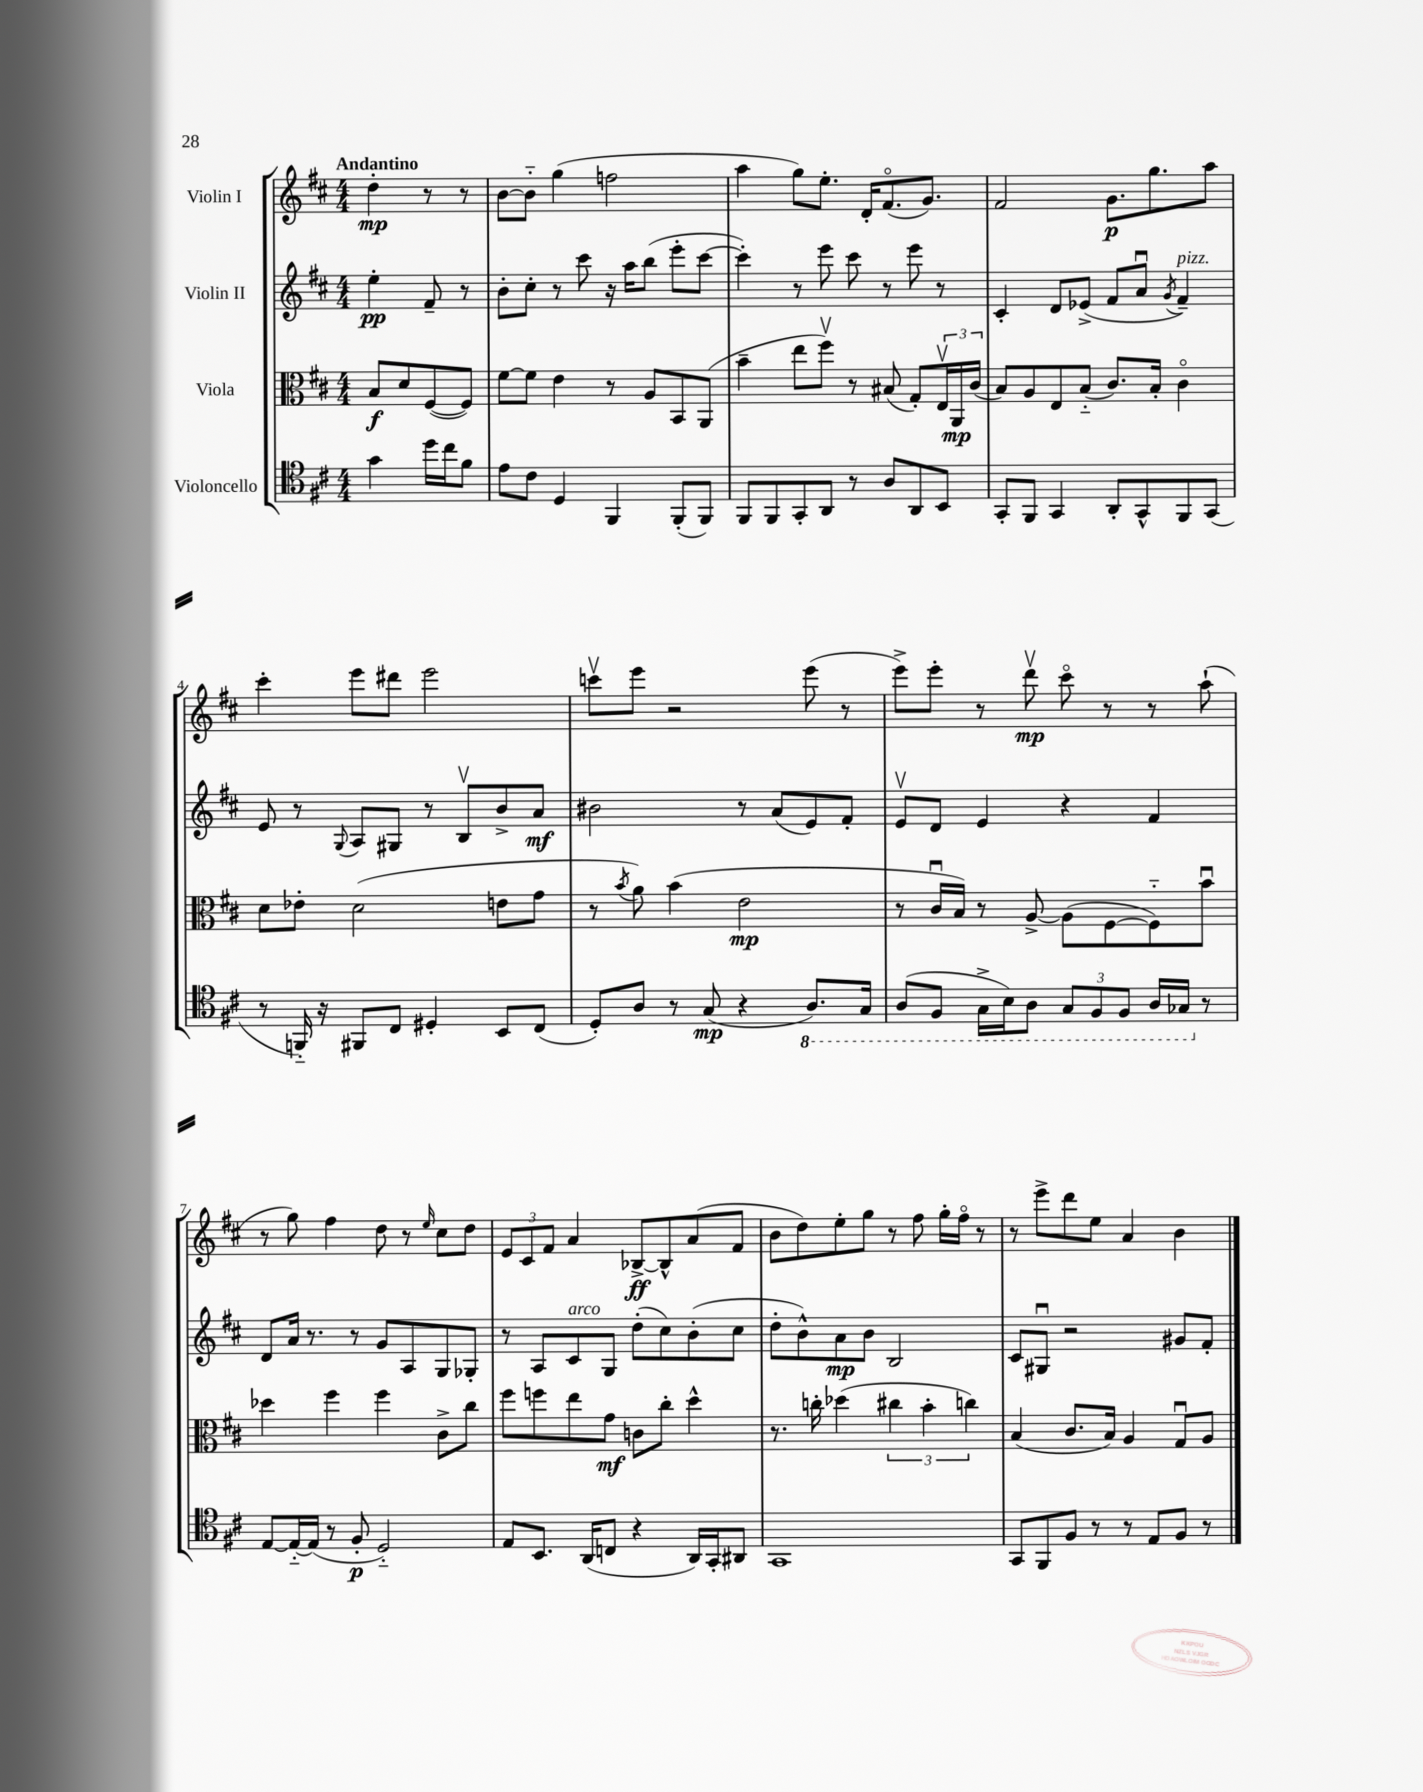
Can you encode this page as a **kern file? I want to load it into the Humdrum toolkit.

**kern	**dynam	**kern	**dynam	**kern	**dynam	**kern	**dynam
*part4	*part4	*part3	*part3	*part2	*part2	*part1	*part1
*staff4	*staff4	*staff3	*staff3	*staff2	*staff2	*staff1	*staff1
*I"Violoncello	*	*I"Viola	*	*I"Violin II	*	*I"Violin I	*
*clefC4	*	*clefC3	*	*clefG2	*	*clefG2	*
*k[f#c#]	*	*k[f#c#]	*	*k[f#c#]	*	*k[f#c#]	*
*M4/4	*	*M4/4	*	*M4/4	*	*M4/4	*
=	=	=	=	=	=	=	=
!	!	!	!	!	!	!LO:TX:a:B:t=Andantino	!
4g\	.	8B/L	f	4ee'\	pp	4dd'\	mp
.	.	8d/	.	.	.	.	.
16dd\LL	.	([8F#/	.	8f#~/	.	8r	.
16cc#\J	.	.	.	.	.	.	.
8f#\J	.	8F#/J])	.	8r	.	8r	.
=1	=1	=1	=1	=1	=1	=1	=1
8e\L	.	[8f#\L	.	8b'\L	.	[8b\L	.
8c#\J	.	8f#\J]	.	8cc#'\J	.	8b\J]	.
4D/	.	4e\	.	8r	.	(4gg\	.
.	.	.	.	8ccc#\	.	.	.
4FF#/	.	8r	.	16r	.	2ffn\	.
.	.	.	.	16aa\KL	.	.	.
.	.	8A/L	.	(8bb\J	.	.	.
(8FF#'/L	.	8BB/	.	8eee'\L	.	.	.
8FF#/J)	.	(8AA/J	.	[8ccc#\J	.	.	.
=2	=2	=2	=2	=2	=2	=2	=2
8FF#/L	.	4b~\	.	4ccc#'\])	.	4aa\	.
8FF#/	.	.	.	.	.	.	.
8GG'/	.	8ee\L	.	8r	.	8gg\L)	.
8AA/J	.	8ff#v\J)	.	8eee\	.	8.ee'\J	.
8r	.	8r	.	8ccc#\	.	.	.
.	.	.	.	.	.	16d'/KL	.
8A/L	.	(8B#X/	.	8r	.	(8.f#/	.
8AA/	.	8G'/L)	.	8eee\	.	.	.
.	.	.	.	.	.	8.g/J)	.
8BB/J	.	24Ev/L	.	8r	.	.	.
.	.	24AA/	mp	.	.	.	.
.	.	(24c#/JJ	.	.	.	.	.
=3	=3	=3	=3	=3	=3	=3	=3
8GG'/L	.	8B/L)	.	4c#'/	.	2f#/	.
8FF#/J	.	8A/	.	.	.	.	.
4GG/	.	8E/	.	8d/L	.	.	.
.	.	(8B/J	.	(8e-X^/J	.	.	.
8AA'/L	.	8.c#/L)	.	8f#/L	.	8.g\L	p
8GG^^/	.	.	.	8au/J	.	.	.
.	.	16B'/Jk	.	.	.	8.gg\	.
.	.	.	.	8qg/	.	.	.
!	!	!	!	!LO:TX:a:i:t=pizz.	!	!	!
8FF#/	.	4c#\	.	4f#~/)	.	.	.
(8GG/J	.	.	.	.	.	8aa\J	.
!!LO:LB:g=z
=4	=4	=4	=4	=4	=4	=4	=4
8r	.	8d\L	.	8e/	.	4ccc#'\	.
16FFn/)	.	8e-X'\J	.	8r	.	.	.
16r	.	.	.	.	.	.	.
.	.	.	.	8qqG/	.	.	.
8FF#X/L	.	(2d\	.	8A/L	.	8eee\L	.
8C#/J	.	.	.	8G#X/J	.	8ddd#X\J	.
4D#X'/	.	.	.	8r	.	2eee\	.
.	.	.	.	8Bv/L	.	.	.
8BB/L	.	8en\L	.	8b^/	.	.	.
(8C#/J	.	8g\J	.	8a/J	mf	.	.
=5	=5	=5	=5	=5	=5	=5	=5
8D'/L)	.	8r	.	2b#X\	.	8cccnv\L	.
.	.	8qb/	.	.	.	.	.
8A/J	.	8a\)	.	.	.	8eee\J	.
8r	.	(4b\	.	.	.	2r	.
(8G/	mp	.	.	.	.	.	.
4r	.	2e\	mp	8r	.	.	.
.	.	.	.	(8a/L	.	.	.
*8ba	*	*	*	*	*	*	*
8.AA/L)	.	.	.	8e/)	.	(8eee\	.
.	.	.	.	8f#'/J	.	8r	.
16GG/Jk	.	.	.	.	.	.	.
=6	=6	=6	=6	=6	=6	=6	=6
(8AA/L	.	8r	.	8ev/L	.	8eee^\L)	.
8FF#/J	.	16c#u/LL	.	8d/J	.	8eee'\J	.
.	.	16B/JJ)	.	.	.	.	.
16GG^\LL	.	8r	.	4e/	.	8r	.
16BB\J)	.	.	.	.	.	.	.
8AA\J	.	[8A^/	.	.	.	8dddv\	mp
12GG/L	.	(8A\L]	.	4r	.	8ccc#\	.
12FF#/	.	.	.	.	.	.	.
.	.	[8F#\	.	.	.	8r	.
12FF#/J	.	.	.	.	.	.	.
16AA/LL	.	8F#\])	.	4f#/	.	8r	.
16GG-X/JJ	.	.	.	.	.	.	.
*X8ba	*	*	*	*	*	*	*
8r	.	8bu\J	.	.	.	(8aa`\	.
!!LO:LB:g=z
=7	=7	=7	=7	=7	=7	=7	=7
[8E/L	.	4dd-X\	.	8d/L	.	8r	.
16E/L_	.	.	.	16a/Jk	.	8gg\)	.
(16E/JJ]	.	.	.	8.r	.	.	.
8r	.	4ff#\	.	.	.	4ff#\	.
8F#'/	p	.	.	8r	.	.	.
2D/)	.	4ff#\	.	8g/L	.	8dd\	.
.	.	.	.	8A/	.	8r	.
.	.	.	.	.	.	16qqee/	.
.	.	8c#^\L	.	8G/	.	8cc#\L	.
.	.	8cc#\J	.	8G-X'/J	.	8dd\J	.
=8	=8	=8	=8	=8	=8	=8	=8
8E/L	.	8ff#\L	.	8r	.	12e/L	.
.	.	.	.	.	.	12c#/	.
8.BB/J	.	8ffn\	.	8A/L	.	.	.
.	.	.	.	.	.	12f#/J	.
!	!	!	!	!LO:TX:a:i:t=arco	!	!	!
.	.	8ee\	.	8c#/	.	4a/	.
(16AA/KL	.	.	.	.	.	.	.
8Cn/J	.	8g\J	mf	8G/J	.	.	.
4r	.	8cn\L	.	(8dd'\L	.	[8B-X^/L	ff
.	.	8cc#'\J	.	8cc#\)	.	8B-^^/]	.
16AA/LL)	.	4dd^^\	.	(8b'\	.	(8a/	.
16GG'/J	.	.	.	.	.	.	.
8AA#X/J	.	.	.	8cc#\J	.	8f#/J	.
=9	=9	=9	=9	=9	=9	=9	=9
1GG	.	8.r	.	8dd'\L	.	8b\L	.
.	.	.	.	8b^^\)	.	8dd\)	.
.	.	16ccn'\	.	.	.	.	.
.	.	(4dd-X\	.	8a\	mp	8ee'\	.
.	.	.	.	8b\J	.	8gg\J	.
.	.	6cc#X\	.	2B/	.	8r	.
.	.	.	.	.	.	8ff#\	.
.	.	6b'\	.	.	.	.	.
.	.	.	.	.	.	16gg'\LL	.
.	.	.	.	.	.	16ff#\JJ	.
.	.	6ccn\)	.	.	.	.	.
.	.	.	.	.	.	8r	.
=10	=10	=10	=10	=10	=10	=10	=10
8GG/L	.	(4B/	.	8c#/L	.	8r	.
8FF#/	.	.	.	8G#Xu/J	.	8eee^\L	.
8F#/J	.	8.c#/L	.	2r	.	8ddd\	.
8r	.	.	.	.	.	8ee\J	.
.	.	16B/Jk)	.	.	.	.	.
8r	.	4A/	.	.	.	4a/	.
8E/L	.	.	.	.	.	.	.
8F#/J	.	8Gu/L	.	8g#X/L	.	4b\	.
8r	.	8A/J	.	8f#'/J	.	.	.
==	==	==	==	==	==	==	==
*-	*-	*-	*-	*-	*-	*-	*-
